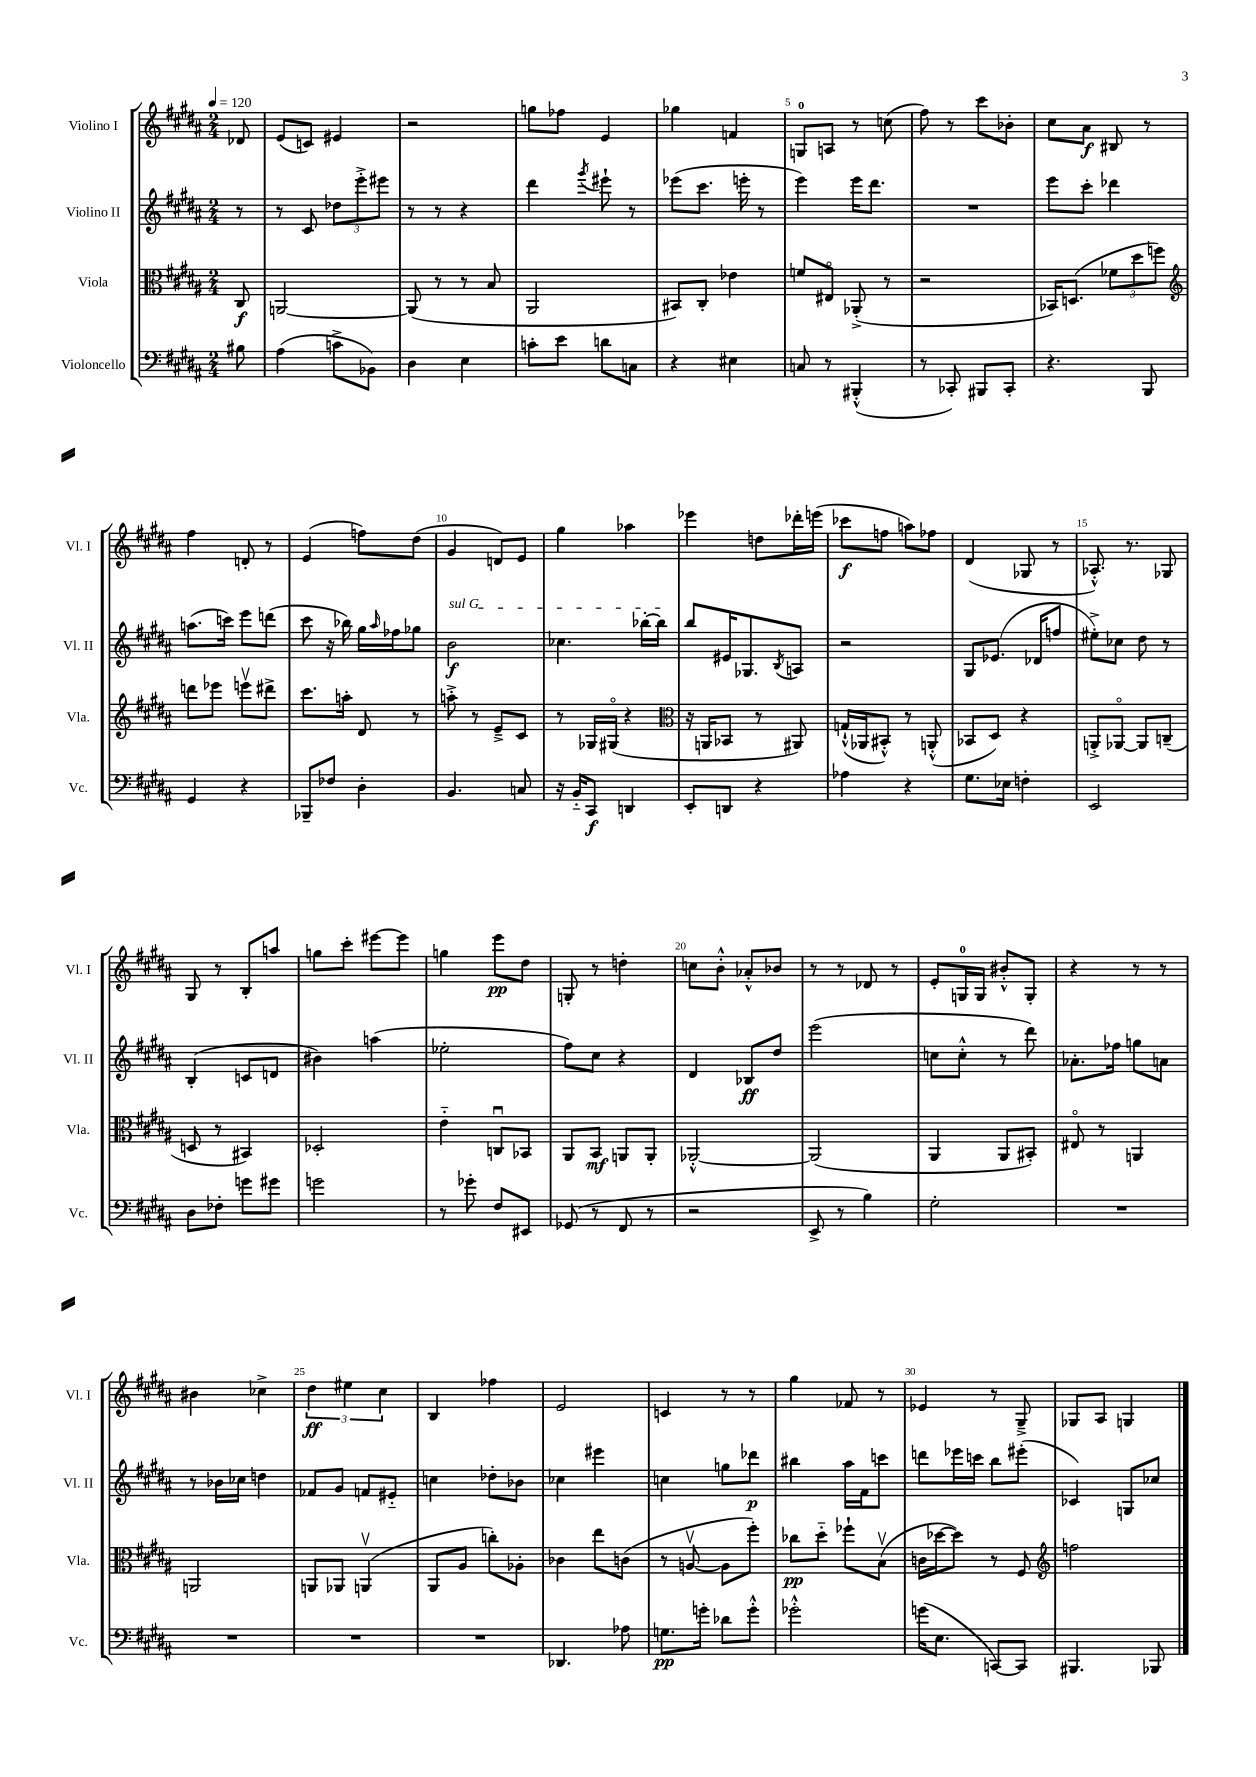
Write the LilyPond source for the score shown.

<<
\new StaffGroup <<
\new Staff = "s0" \with { instrumentName = "Violino I" shortInstrumentName = "Vl. I" } {
    \clef treble \key b \major \numericTimeSignature \time 2/4 \partial 8 \tempo 4 = 120
    des'8 |
    e'8( c'8) eis'4 |
    r2 |
    g''8 fes''8 e'4 |
    ges''4 f'4 |
    g8-0 a8 r8 c''8( |
    fis''8) r8 cis'''8 bes'8-. |
    cis''8 ais'8\f bis8 r8 |
    fis''4 d'8-. r8 |
    e'4( f''8) dis''8( |
    gis'4 d'8) e'8 |
    gis''4 aes''4 |
    ees'''4 d''8 des'''16-. e'''16( |
    ces'''8\f f''8 a''8) fes''8 |
    dis'4( ges8 r8 |
    aes8.-.-^) r8. ges8 |
    gis8 r8 b8-. a''8 |
    g''8 cis'''8-. eis'''8~ eis'''8 |
    g''4 e'''8\pp dis''8 |
    g8-. r8 d''4-. |
    c''8 b'8-.-^ aes'8-.-^ bes'8 |
    r8 r8 des'8 r8 |
    e'8-. g16-0 g16 bis'8-.-^ g8-. |
    r4 r8 r8 |
    bis'4 ces''4-> |
    \tuplet 3/2 { dis''4\ff eis''4 cis''4 } |
    b4 fes''4 |
    e'2 |
    c'4 r8 r8 |
    gis''4 fes'8 r8 |
    ees'4 r8 gis8---> |
    ges8 ais8 g4 \bar "|." |
}
\new Staff = "s1" \with { instrumentName = "Violino II" shortInstrumentName = "Vl. II" } {
    \clef treble \key b \major \numericTimeSignature \time 2/4 \partial 8
    r8 |
    r8 cis'8 \tuplet 3/2 { des''8 e'''8-.-> eis'''8 } |
    r8 r8 r4 |
    dis'''4 \acciaccatura { gis'''8 } eis'''8-! r8 |
    ees'''8( cis'''8. e'''16-. r8 |
    e'''4) e'''16 dis'''8. |
    R2 |
    e'''8 cis'''8-. des'''4 |
    a''8.( c'''16) e'''8 d'''8( |
    cis'''8 r16 bes''16) gis''16 \grace { ais''16 } fes''16 ges''8 |
    \once \override TextSpanner.bound-details.left.text = \markup { \italic "sul G" } b'2\f\startTextSpan |
    ces''4. bes''16~-. bes''16\stopTextSpan |
    b''8 eis'16 ges8. \acciaccatura { b8 } a8 |
    r2 |
    gis8 ees'8.( des'16 f''8 |
    eis''8-.->) ces''8 dis''8 r8 |
    b4-.( c'8 d'8 |
    bis'4) a''4( |
    ees''2-. |
    fis''8) cis''8 r4 |
    dis'4 bes8\ff dis''8 |
    e'''2( |
    c''8 c''8-.-^ r8 dis'''8) |
    aes'8.-. fes''16 g''8 a'8 |
    r8 bes'16 ces''16 d''4 |
    fes'8 gis'8 f'8 eis'8-_ |
    c''4 des''8-. bes'8 |
    ces''4 eis'''4 |
    c''4 g''8 des'''8\p |
    bis''4 ais''16 fis'16 c'''8 |
    d'''8 ees'''16 c'''16 b''8 eis'''8-.( |
    ces'4) g8 ces''8 \bar "|." |
}
\new Staff = "s2" \with { instrumentName = "Viola" shortInstrumentName = "Vla." } {
    \clef alto \key b \major \numericTimeSignature \time 2/4 \partial 8
    cis8\f |
    a,2~ |
    a,8( r8 r8 b8 |
    ais,2 |
    bis,8) cis8-. ees'4 |
    f'8 eis8\flageolet aes,8-.->( r8 |
    r2 |
    bes,16) d8.( \tuplet 3/2 { fes'8 dis''8 f''8) } |
    \clef treble d'''8 ees'''8 e'''8\upbow dis'''8-> |
    cis'''8. a''16-. dis'8 r8 |
    a''8-.-> r8 e'8---> cis'8 |
    r8 ges16 gis16\flageolet( r4 |
    \clef alto r16 a,16 bes,8 r8 ais,8) |
    g16-!-^( aes,16 bis,8-.-^) r8 a,8-.-^( |
    bes,8 dis8) r4 |
    a,8-.-> aes,8~\flageolet aes,8 c8--( |
    d8 r8 bis,4) |
    des2-. |
    e'4-_ c8\downbow bes,8 |
    ais,8 b,8\mf a,8 a,8-. |
    aes,2~-.-^ |
    aes,2( |
    ais,4 ais,8 bis,8-.) |
    eis8\flageolet r8 a,4 |
    a,2 |
    a,8 aes,8 a,4\upbow( |
    ais,8 ais8 c''8-.) aes8-. |
    ces'4 e''8 c'8( |
    r8 a8~\upbow a8 fis''8-.) |
    ces''8\pp dis''8-_ fes''8-! b8\upbow( |
    c'16 des''16~ des''8) r8 fis8 |
    \clef treble f''2 \bar "|." |
}
\new Staff = "s3" \with { instrumentName = "Violoncello" shortInstrumentName = "Vc." } {
    \clef bass \key b \major \numericTimeSignature \time 2/4 \partial 8
    bis8 |
    ais4( c'8-> bes,8) |
    dis4 e4 |
    c'8-. e'8 d'8 c8 |
    r4 eis4 |
    c8 r8 bis,,4-.-^( |
    r8 ces,8-.) bis,,8 ces,8-. |
    r4. b,,8 |
    gis,4 r4 |
    bes,,8-- fes8 dis4-. |
    b,4. c8 |
    r16 b,16-_ cis,8\f d,4 |
    e,8-. d,8 r4 |
    aes4 r4 |
    gis8. ees16 f4-. |
    e,2 |
    dis8 fes8-. g'8 gis'8 |
    g'2 |
    r8 ges'8-. fis8 eis,8 |
    ges,8( r8 fis,8 r8 |
    r2 |
    e,8-> r8 b4) |
    gis2-. |
    R2 |
    R2 |
    R2 |
    R2 |
    des,4. aes8 |
    g8.\pp g'16-. des'8 g'8-.-^ |
    ges'2-.-^ |
    g'16( e8. c,8~) c,8 |
    bis,,4. bes,,8 \bar "|." |
}
>>
>>
\layout { \context { \Score \override BarNumber.break-visibility = ##(#f #t #t) barNumberVisibility = #(every-nth-bar-number-visible 5) } }
